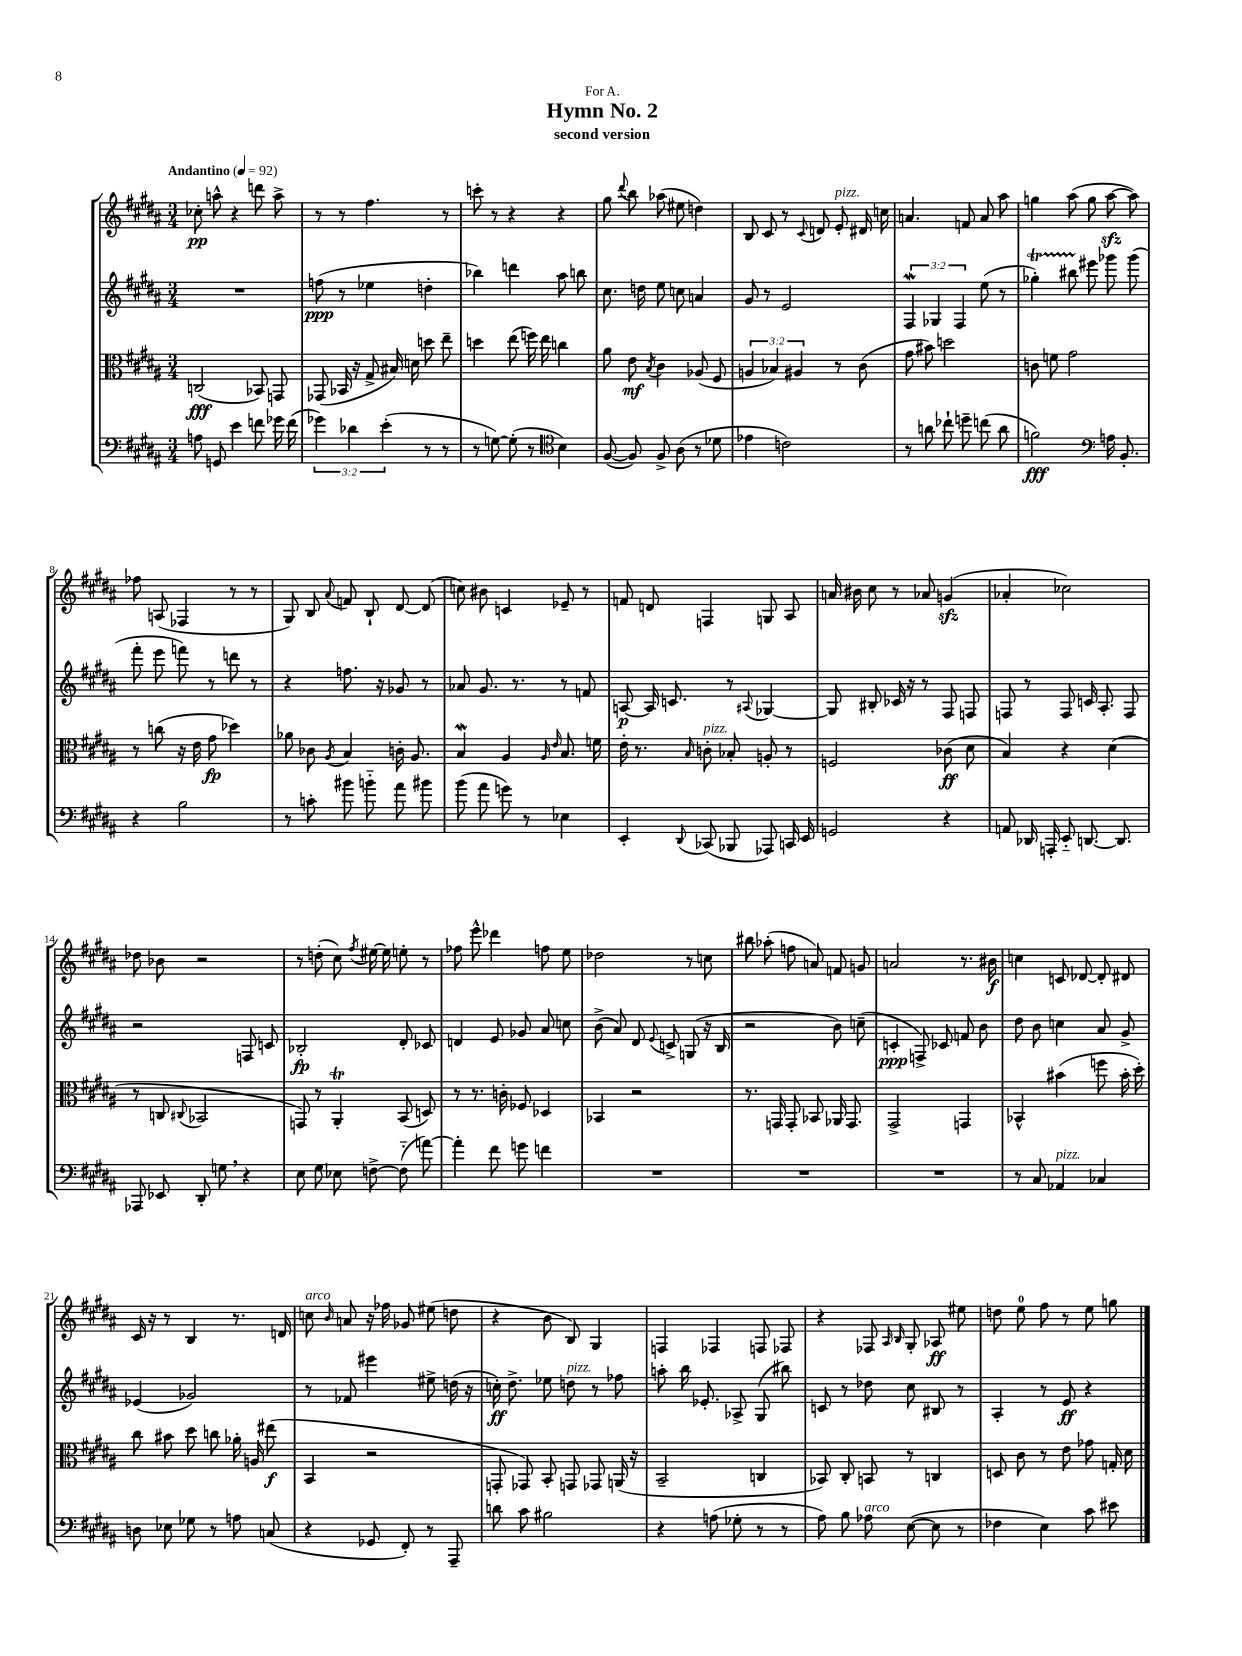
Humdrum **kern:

**kern	**dynam	**kern	**dynam	**kern	**dynam	**kern	**dynam
*part4	*part4	*part3	*part3	*part2	*part2	*part1	*part1
*staff4	*staff4	*staff3	*staff3	*staff2	*staff2	*staff1	*staff1
*clefF4	*	*clefC3	*	*clefG2	*	*clefG2	*
*k[f#c#g#d#a#]	*	*k[f#c#g#d#a#]	*	*k[f#c#g#d#a#]	*	*k[f#c#g#d#a#]	*
*M3/4	*	*M3/4	*	*M3/4	*	*M3/4	*
*MM92	*	*MM92	*	*MM92	*	*MM92	*
=1	=1	=1	=1	=1	=1	=1	=1
!	!	!	!	!	!	!LO:TX:a:B:t=Andantino	!
8An\	.	(2Cn/	fff	2.r	.	8cc-X'\	pp
8GGn/	.	.	.	.	.	8aan^^\	.
4e\	.	.	.	.	.	4r	.
8fn\	.	8BB-X/)	.	.	.	8dddn\	.
16g-X\	.	8GGn/	.	.	.	8aa^\	.
(16f\	.	.	.	.	.	.	.
=2	=2	=2	=2	=2	=2	=2	=2
6g-X\)	.	(8GG-X/	.	(8ffn\	ppp	8r	.
.	.	16BB-X/	.	8r	.	8r	.
6d-X\	.	.	.	.	.	.	.
.	.	16r	.	.	.	.	.
.	.	8G#^/	.	4ee-X\	.	4.ff#\	.
(6e'\	.	.	.	.	.	.	.
.	.	16B#X/)	.	.	.	.	.
.	.	16dn\	.	.	.	.	.
8r	.	8ddn\	.	4ddn'\	.	.	.
8r	.	8ee~\	.	.	.	8r	.
=3	=3	=3	=3	=3	=3	=3	=3
8r	.	4ddn\	.	4bb-X\)	.	8cccn'\	.
[8Gn\)	.	.	.	.	.	8r	.
(8G'\]	.	(8ee\	.	4dddn\	.	4r	.
8r	.	16ffn\)	.	.	.	.	.
.	.	16ee\	.	.	.	.	.
*clefC4	*	*	*	*	*	*	*
4B\)	.	4ccn\	.	8aa#\	.	4r	.
.	.	.	.	8bbn\	.	.	.
=4	=4	=4	=4	=4	=4	=4	=4
([8F#/	.	8a#\	.	8.cc#\	.	8gg#\	.
.	.	.	.	.	.	8qqddd#/	.
8F#/])	.	8e\	mf	.	.	8bb\	.
.	.	.	.	16ddn\	.	.	.
.	.	8qB/	.	.	.	.	.
8F#^/	.	4c#\	.	8ee\	.	(8aa-X\	.
(8A#\	.	.	.	8ccn\	.	8ee#X\	.
8r	.	(8A-X/	.	4an/	.	4ddn\)	.
8d-X\	.	8F#/	.	.	.	.	.
=5	=5	=5	=5	=5	=5	=5	=5
4e-X\	.	6An/	.	8g#/	.	8B/	.
.	.	.	.	8r	.	8c#/	.
.	.	6B-X/)	.	.	.	.	.
2cn\)	.	.	.	2e/	.	8r	.
.	.	6A#X/	.	.	.	.	.
.	.	.	.	.	.	8qqc#/	.
.	.	.	.	.	.	8dn/	.
!	!	!	!	!	!	!LO:TX:a:i:t=pizz.	!
.	.	8r	.	.	.	8e'/	.
.	.	(8c#\	.	.	.	16d#X/	.
.	.	.	.	.	.	16ccn\	.
=6	=6	=6	=6	=6	=6	=6	=6
8r	.	8g#\	.	6F#W/	.	4.an/	.
8an\	.	8b#X\)	.	.	.	.	.
.	.	.	.	6G-X/	.	.	.
8cc-X`\	.	2ddn\	.	.	.	.	.
.	.	.	.	6F#/	.	.	.
8ddn~\	.	.	.	.	.	8fn/	.
(8ccn\	.	.	.	(8ee\	.	8a/	.
8a\	.	.	.	8r	.	8aa#\	.
=7	=7	=7	=7	=7	=7	=7	=7
2fn\)	fff	8cn\	.	4gg-XT'\)	.	4ggn\	.
.	.	8fn\	.	.	.	.	.
.	.	2g#\	.	8bb#XTTT\	.	(8aa#\	.
.	.	.	.	8eee#X\	.	8gg\	.
*clefF4	*	*	*	*	*	*	*
16An\	.	.	.	8ggg-X\	.	[8aa#zz\	.
8.BB'/	.	.	.	.	.	.	.
.	.	.	.	(8ggg-\	.	8aa#\])	.
!!LO:LB:g=z
=8	=8	=8	=8	=8	=8	=8	=8
4r	.	8r	.	8fff#'\	.	8ff-X\	.
.	.	(8ccn\	.	8eee\	.	(8An/	.
2B\	.	16r	.	8fffn\)	.	4F-X/	.
.	.	16e\	.	.	.	.	.
.	.	8g#\	fp	8r	.	.	.
.	.	4dd-X\)	.	8dddn\	.	8r	.
.	.	.	.	8r	.	8r	.
=9	=9	=9	=9	=9	=9	=9	=9
8r	.	8a-X\	.	4r	.	8G#/)	.
8cn'\	.	8c-X\	.	.	.	8B/	.
.	.	8qA#/	.	.	.	8qqa#/	.
8b#X\	.	4B/	.	8.ffn\	.	8fn/	.
8bn\	.	.	.	.	.	8B`/	.
.	.	.	.	16r	.	.	.
8a#\	.	16cn'\	.	8g-X/	.	[8d#/	.
.	.	8.A#/	.	.	.	.	.
8b#X\	.	.	.	8r	.	(8d#/]	.
=10	=10	=10	=10	=10	=10	=10	=10
(8b\	.	4Bw/	.	8a-X/	.	8ccn\)	.
8a#\	.	.	.	8.g#/	.	8b#X\	.
8gn\)	.	4A#/	.	.	.	4cn/	.
.	.	.	.	8.r	.	.	.
8r	.	.	.	.	.	.	.
.	.	16qqA#/	.	.	.	.	.
.	.	16qqe/	.	.	.	.	.
4E-X\	.	8.B/	.	8r	.	8e-X~/	.
.	.	.	.	8fn/	.	8r	.
.	.	16fn\	.	.	.	.	.
=11	=11	=11	=11	=11	=11	=11	=11
4EE'/	.	16e'\	.	[8An/	p	8fn/	.
.	.	8.r	.	.	.	.	.
.	.	.	.	16A/]	.	8dn/	.
.	.	.	.	8.cn/	.	.	.
8qqDD#/	.	16qqB/	.	.	.	.	.
!	!	!LO:TX:a:i:t=pizz.	!	!	!	!	!
(8CC-X/	.	8cn'\	.	.	.	4Fn/	.
8BBB-X/	.	8B-X'/	.	8r	.	.	.
.	.	.	.	8qqA#X/	.	.	.
8AAA-X/)	.	8An'/	.	[4G-X/	.	8Gn/	.
16CCn/	.	8r	.	.	.	8A#/	.
16EE/	.	.	.	.	.	.	.
=12	=12	=12	=12	=12	=12	=12	=12
2GGn/	.	2Fn/	.	8G-/]	.	16an/	.
.	.	.	.	.	.	16b#X\	.
.	.	.	.	8B#X'/	.	8cc#\	.
.	.	.	.	16c-X/	.	8r	.
.	.	.	.	16r	.	.	.
.	.	.	.	8r	.	8a-X/	.
4r	.	(8c-X\	ff	8F#/	.	(4gnzz/	.
.	.	8d#\	.	8Fn/	.	.	.
=13	=13	=13	=13	=13	=13	=13	=13
8AAn/	.	4B/)	.	8Fn/	.	4a-X'/	.
16DD-X/	.	.	.	8r	.	.	.
16AAAn'/	.	.	.	.	.	.	.
8EE/	.	4r	.	8F/	.	2cc-X\)	.
[8.DDn/	.	.	.	16cn/	.	.	.
.	.	.	.	8.A#'/	.	.	.
.	.	(4d#\	.	.	.	.	.
8.DD/]	.	.	.	.	.	.	.
.	.	.	.	8F/	.	.	.
!!LO:LB:g=z
=14	=14	=14	=14	=14	=14	=14	=14
8AAA-X/	.	8r	.	2r	.	8dd-X\	.
8EE-X/	.	8Cn/	.	.	.	8b-X\	.
.	.	8qqC#X/	.	.	.	.	.
8DD#'/	.	2BB-X/	.	.	.	2r	.
8Gn,\	.	.	.	.	.	.	.
4r	.	.	.	8Fn/	.	.	.
.	.	.	.	8cn/	.	.	.
=15	=15	=15	=15	=15	=15	=15	=15
8E\	.	8GGn/)	.	2B-X'/	fp	8r	.
8G#\	.	8r	.	.	.	(8ddn'\	.
8E-X\	.	4AA#t'/	.	.	.	8cc#\)	.
.	.	.	.	.	.	8qff#/	.
[8Fn^\	.	.	.	.	.	[16ee#X\	.
.	.	.	.	.	.	16ee#\]	.
(8F\]	.	(8BB/	.	8d#'/	.	8een'\	.
[8an\)	.	8Dn/)	.	8c-X/	.	8r	.
=16	=16	=16	=16	=16	=16	=16	=16
4a'\]	.	8r	.	4dn/	.	8ff-X\	.
.	.	8.r	.	.	.	8eee^^\	.
8f#\	.	.	.	8e/	.	4ddd-X\	.
.	.	16cn'\	.	.	.	.	.
8gn\	.	8F-X/	.	8g-X/	.	.	.
4fn\	.	4D-X/	.	8a#/	.	8ffn\	.
.	.	.	.	8ccn\	.	8ee\	.
=17	=17	=17	=17	=17	=17	=17	=17
2.r	.	4BB-X/	.	(8b^\	.	2dd-X\	.
.	.	.	.	8a#/)	.	.	.
.	.	2r	.	8d#/	.	.	.
.	.	.	.	8qqe/	.	.	.
.	.	.	.	8cn^/	.	.	.
.	.	.	.	(8Gn/	.	8r	.
.	.	.	.	16r	.	8ccn\	.
.	.	.	.	16B/	.	.	.
=18	=18	=18	=18	=18	=18	=18	=18
2.r	.	8.r	.	2r	.	8bb#X\	.
.	.	.	.	.	.	(8aa-X'\	.
.	.	16GGn/	.	.	.	.	.
.	.	8GG'/	.	.	.	8ffn\	.
.	.	8BB-X/	.	.	.	8an/)	.
.	.	16AA-X/	.	8b\)	.	8fn/	.
.	.	8.GG/	.	.	.	.	.
.	.	.	.	(8ccn~\	.	8gn/	.
=19	=19	=19	=19	=19	=19	=19	=19
2.r	.	2GG#^/	.	4cn'/	ppp	2an/	.
.	.	.	.	8Fn^/)	.	.	.
.	.	.	.	8c-X/	.	.	.
.	.	4GGn/	.	8fn/	.	8.r	.
.	.	.	.	8b\	.	.	.
.	.	.	.	.	.	16b#X\	f
=20	=20	=20	=20	=20	=20	=20	=20
8r	.	4BB-X^^/	.	8dd#\	.	4ccn\	.
8C#/	.	.	.	8b\	.	.	.
!LO:TX:a:i:t=pizz.	!	!	!	!	!	!	!
4AA-X/	.	(4b#X\	.	4ccn\	.	8cn/	.
.	.	.	.	.	.	[8d-X/	.
4C-X/	.	8ffn\	.	8a#/	.	8d-'/]	.
.	.	16b#'\	.	8g#^/	.	8d#X/	.
.	.	16dd#'\)	.	.	.	.	.
!!LO:LB:g=z
=21	=21	=21	=21	=21	=21	=21	=21
8Dn\	.	8cc#\	.	(4e-X/	.	16c#/	.
.	.	.	.	.	.	16r	.
8E-X\	.	8b#X\	.	.	.	8r	.
8G-X\	.	8dd#\	.	2g-X/)	.	4B/	.
8r	.	8ccn\	.	.	.	.	.
8An\	.	16a-X'\	.	.	.	8.r	.
.	.	16An/	.	.	.	.	.
(8Cn/	.	(8ee#X\	f	.	.	.	.
.	.	.	.	.	.	16dn/	.
=22	=22	=22	=22	=22	=22	=22	=22
!	!	!	!	!	!	!LO:TX:a:i:t=arco	!
4r	.	4BB/	.	8r	.	8ccn\	.
.	.	.	.	.	.	16qqb/	.
.	.	.	.	8f-X/	.	8an/	.
8GG-X/	.	2r	.	4eee#X\	.	16r	.
.	.	.	.	.	.	16ff-X\	.
8FF#'/)	.	.	.	.	.	8g-X/	.
8r	.	.	.	8ee#X^\	.	(8ee#X\	.
8AAA#~/	.	.	.	(16ddn\	.	8ddn\	.
.	.	.	.	16r	.	.	.
=23	=23	=23	=23	=23	=23	=23	=23
8dn\	.	8GGn'/	.	16ccn'\)	ff	4r	.
.	.	.	.	8.dd#^\	.	.	.
8c#\	.	8GG-X/)	.	.	.	.	.
2B#X\	.	8BB'/	.	8ee-X\	.	8b\	.
!	!	!	!	!LO:TX:a:i:t=pizz.	!	!	!
.	.	8GGn/	.	8ddn\	.	8B/)	.
.	.	8GG-X/	.	8r	.	4G#/	.
.	.	(16AAn/	.	8ff-X\	.	.	.
.	.	16r	.	.	.	.	.
=24	=24	=24	=24	=24	=24	=24	=24
4r	.	2BB~/	.	8aan'\	.	4Fn/	.
.	.	.	.	16bb\	.	.	.
.	.	.	.	8.e-X'/	.	.	.
(8An\	.	.	.	.	.	4F-X/	.
8G-X'\	.	.	.	8A-X^/	.	.	.
8r	.	4Cn/	.	(8G#/	.	8Fn/	.
8r	.	.	.	8bb#X\)	.	8F-X/	.
=25	=25	=25	=25	=25	=25	=25	=25
8A#\)	.	8BB-X/)	.	8cn/	.	4r	.
8B\	.	8C#'/	.	8r	.	.	.
!LO:TX:a:i:t=arco	!	!	!	!	!	!	!
8A-X\	.	8BBn/	.	8dd-X\	.	8F-X/	.
.	.	.	.	.	.	16qqA#/	.
.	.	.	.	.	.	16qqB/	.
([8E\	.	8r	.	8cc#\	.	8G#'/	.
8E\]	.	4Cn/	.	8B#X/	.	8A-X/	ff
8r	.	.	.	8r	.	8ee#X\	.
=26	=26	=26	=26	=26	=26	=26	=26
4F-X\	.	8Dn/	.	4A#'/	.	8ddn\	.
.	.	8c#\	.	.	.	8ee\	.
4E\)	.	8r	.	8r	.	8ff#\	.
.	.	8e\	.	8e/	ff	8r	.
8c#\	.	8g-X\	.	4r	.	8ee\	.
8e#X\	.	16Gn'/	.	.	.	8ggn\	.
.	.	16d#\	.	.	.	.	.
==	==	==	==	==	==	==	==
*-	*-	*-	*-	*-	*-	*-	*-
